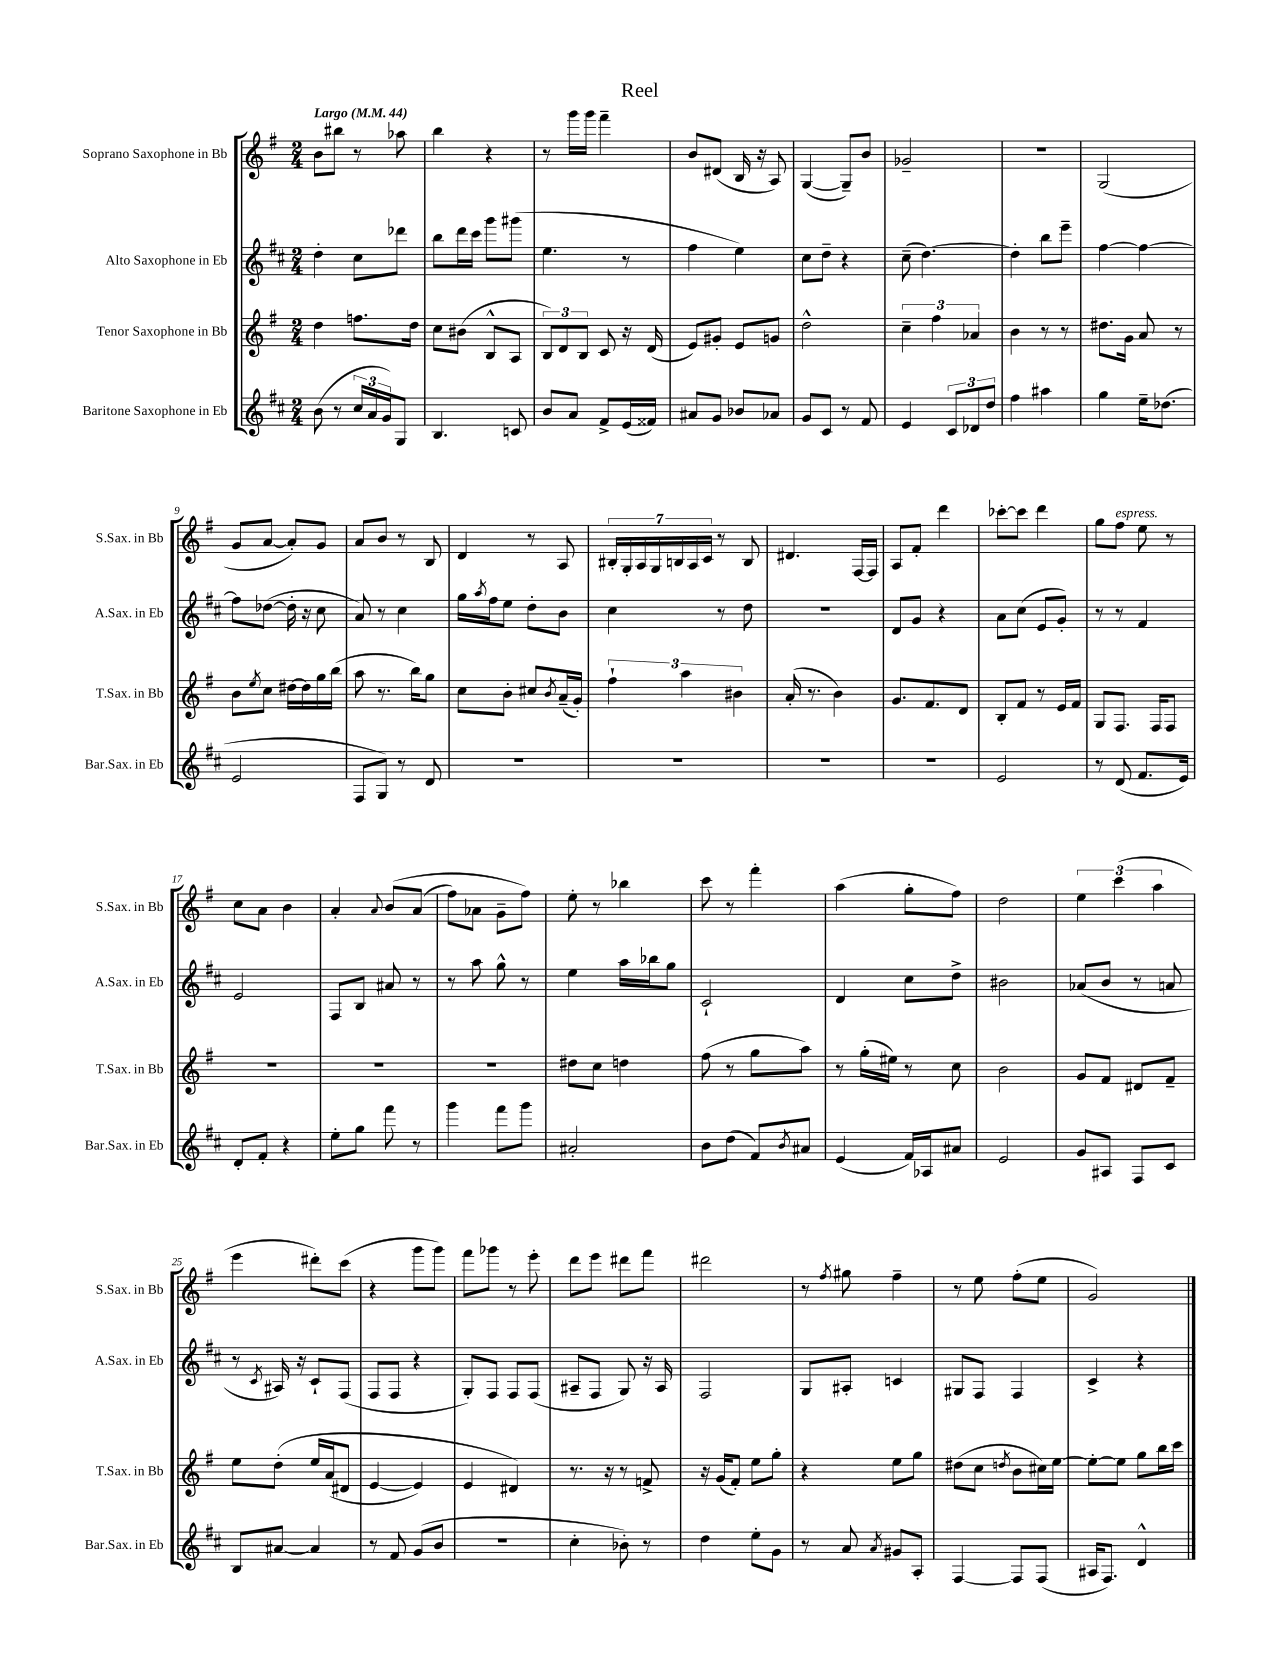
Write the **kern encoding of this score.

**kern	**kern	**kern	**kern
*part4	*part3	*part2	*part1
*staff4	*staff3	*staff2	*staff1
*I"Baritone Saxophone in Eb	*I"Tenor Saxophone in Bb	*I"Alto Saxophone in Eb	*I"Soprano Saxophone in Bb
*I'Bar.Sax. in Eb	*I'T.Sax. in Bb	*I'A.Sax. in Eb	*I'S.Sax. in Bb
*clefG2	*clefG2	*clefG2	*clefG2
*k[f#c#]	*k[f#]	*k[f#c#]	*k[f#]
*M2/4	*M2/4	*M2/4	*M2/4
*MM44	*MM44	*MM44	*MM44
=1	=1	=1	=1
!	!	!	!LO:TX:a:B:t=Largo
(8b\	4dd\	4dd'\	8b\L
8r	.	.	8bb#X\J
24cc#/LL	8.ffn\L	8cc#\L	8r
24a/	.	.	.
24g/J)	.	.	.
8G/J	.	8ddd-X\J	8aa-X\
.	16dd\Jk	.	.
=2	=2	=2	=2
4.B/	8cc\L	8bb\L	4bb\
.	(8b#X\J	16ddd\L	.
.	.	16ccc#\JJ	.
.	8B^^/L	8ggg\L	4r
8cn/	8A/J	(8ggg#X\J	.
=3	=3	=3	=3
8b/L	12B/L)	4.ee\	8r
.	12d/	.	.
8a/J	.	.	16ggg\LL
.	12B/J	.	.
.	.	.	16ggg\JJ
8f#^/L	8c/	.	4fff#~\
(16e/L	16r	8r	.
16f##X/JJ)	(16d/	.	.
=4	=4	=4	=4
8a#X/L	8e/L)	4ff#\	8b/L
8g/J	8g#X'/J	.	(8d#X/J
8b-X/L	8e/L	4ee\)	16B/
.	.	.	16r
8a-X/J	8gn/J	.	8A/)
=5	=5	=5	=5
8g/L	2dd^^\	8cc#\L	([4G/
8c#/J	.	8dd~\J	.
8r	.	4r	8G~/L])
8f#/	.	.	8b/J
=6	=6	=6	=6
4e/	6cc~\	(8cc#~\	2g-X~/
.	.	[4.dd\)	.
.	6ff#\	.	.
12c#/L	.	.	.
12d-X/	6a-X/	.	.
12dd/J	.	.	.
=7	=7	=7	=7
4ff#\	4b\	4dd'\]	2r
4aa#X\	8r	8bb\L	.
.	8r	8eee~\J	.
=8	=8	=8	=8
4gg\	8.dd#X\L	[4ff#\	(2G/
.	16g\Jk	.	.
16ee~\KL	8a/	4ff#\_	.
(8.dd-X\J	.	.	.
.	8r	.	.
!!LO:LB:g=z
=9	=9	=9	=9
2e/	8b\L	8ff#\L]	8g/L
.	8qee/	.	.
.	8cc\J	([8dd-X\J	[8a/J
.	[16dd#X\LL	16dd-'\]	8a'/L])
.	16dd#\]	16r	.
.	16gg\	8cc#\	8g/J
.	(16bb\JJ	.	.
=10	=10	=10	=10
8F#/L	8aa\	8a/)	8a/L
8G/J)	8.r	8r	8b/J
8r	.	4cc#\	8r
.	16bb\KL)	.	.
8d/	8gg\J	.	8B/
=11	=11	=11	=11
2r	8cc\L	16gg\LL	4d/
.	.	8qaa/	.
.	.	16ff#\J	.
.	8b'\J	8ee\J	.
.	8cc#X/L	8dd'\L	8r
.	8qb/	.	.
.	(16a~/L	8b\J	8A/
.	16g'/JJ)	.	.
=12	=12	=12	=12
2r	6ff#`\	4cc#\	28B#X'/LL
.	.	.	28G'/
.	.	.	28A/
.	.	.	28G/
.	.	.	28Bn/
.	6aa\	.	.
.	.	.	28A/
.	.	.	28c/JJ
.	.	8r	8r
.	6b#X\	.	.
.	.	8dd\	8B/
=13	=13	=13	=13
2r	(16a'/	2r	4.d#X/
.	8.r	.	.
.	4b\)	.	.
.	.	.	[16F#/LL
.	.	.	16F#/JJ]
=14	=14	=14	=14
2r	8.g/L	8d/L	8A/L
.	.	8g/J	8f#'/J
.	8.f#/	.	.
.	.	4r	4ddd\
.	8d/J	.	.
=15	=15	=15	=15
2e/	8B'/L	8a\L	[8ccc-X'\L
.	8f#/J	(8cc#\J	8ccc-\J]
.	8r	8e/L	4ddd\
.	16e/LL	8g'/J)	.
.	16f#/JJ	.	.
=16	=16	=16	=16
8r	8G/L	8r	8gg\L
!	!	!	!LO:TX:a:i:t=espress.
(8d/	8.F#/J	8r	8ff#\J
8.f#/L	.	4f#/	8ee\
.	16F#/KL	.	.
.	8F#/J	.	8r
16e/Jk)	.	.	.
!!LO:LB:g=z
=17	=17	=17	=17
8d'/L	2r	2e/	8cc\L
8f#'/J	.	.	8a\J
4r	.	.	4b\
=18	=18	=18	=18
8ee'\L	2r	8F#/L	4a'/
8gg\J	.	8B/J	.
.	.	.	8qqa/
8fff#\	.	8a#X/	(8b/L
8r	.	8r	(8a/J
=19	=19	=19	=19
4ggg\	2r	8r	8ff#\L)
.	.	8aa\	8a-X\J
8fff#\L	.	8gg^^\	8g~\L
8ggg\J	.	8r	8ff#\J)
=20	=20	=20	=20
2a#X'/	8dd#X\L	4ee\	8ee'\
.	8cc\J	.	8r
.	4ddn\	16aa\LL	4bb-X\
.	.	16bb-X\J	.
.	.	8gg\J	.
=21	=21	=21	=21
8b\L	(8ff#\	2c#`/	8ccc\
(8dd\J	8r	.	8r
8f#/L)	8gg\L	.	4fff#'\
8qb/	.	.	.
8a#X/J	8aa\J)	.	.
=22	=22	=22	=22
(4e/	8r	4d/	(4aa\
.	(16gg'\LL	.	.
.	16ee#X\JJ)	.	.
16f#/LL)	8r	8cc#\L	8gg'\L
16A-X/J	.	.	.
8a#X/J	8cc\	8dd^\J	8ff#\J)
=23	=23	=23	=23
2e/	2b\	2b#X\	2dd\
=24	=24	=24	=24
8g/L	8g/L	(8a-X/L	6ee\
8A#X/J	8f#/J	8b/J	.
.	.	.	(6ccc\
8F#/L	8d#X/L	8r	.
.	.	.	6aa\
8c#/J	8f#~/J	8an/	.
!!LO:LB:g=z
=25	=25	=25	=25
8B/L	8ee\L	8r	4eee\
.	.	8qc#/	.
[8a#X/J	(8dd'\J	16A#X/)	.
.	.	16r	.
4a#/]	16ee/LL	8c#`/L	8ddd#X'\L)
.	(16a/J	.	.
.	8d#X/J	(8F#/J	(8ccc\J
=26	=26	=26	=26
8r	[4e/	8F#/L	4r
8f#/	.	8F#/J	.
(8g/L	4e/])	4r	8ggg\L
8b/J	.	.	8ggg\J)
=27	=27	=27	=27
2r	4e/	8G'/L)	8fff#\L
.	.	8F#/J	8ggg-X\J
.	4d#X/)	8F#/L	8r
.	.	(8F#/J	8eee'\
=28	=28	=28	=28
4cc#'\	8.r	8A#X~/L	8ddd\L
.	.	8F#/J	8eee\J
.	16r	.	.
8b-X'\)	8r	8G/)	8ddd#X\L
8r	8fn^/	16r	8fff#\J
.	.	16A#/	.
=29	=29	=29	=29
4dd\	16r	2F#/	2ddd#X\
.	(16g/KL	.	.
.	8f#'/J)	.	.
8ee'\L	8ee\L	.	.
8g\J	8gg'\J	.	.
=30	=30	=30	=30
8r	4r	8G/L	8r
.	.	.	8qff#/
8a/	.	8A#X'/J	8gg#X\
8qa/	.	.	.
8g#X/L	8ee\L	4cn/	4ff#~\
8A'/J	8gg\J	.	.
=31	=31	=31	=31
[4F#/	(8dd#X\L	8G#X/L	8r
.	8cc\J	8F#/J	8ee\
.	8qddn/	.	.
8F#/L]	8b\L	4F#/	(8ff#'\L
(8F#/J	16cc#X\L)	.	8ee\J
.	[16ee\JJ	.	.
=32	=32	=32	=32
16A#X/KL	8ee'\L_	4c#^/	2g/)
8.F#/J)	.	.	.
.	8ee\J]	.	.
4d^^/	8gg\L	4r	.
.	16bb\L	.	.
.	16ccc\JJ	.	.
==	==	==	==
*-	*-	*-	*-
